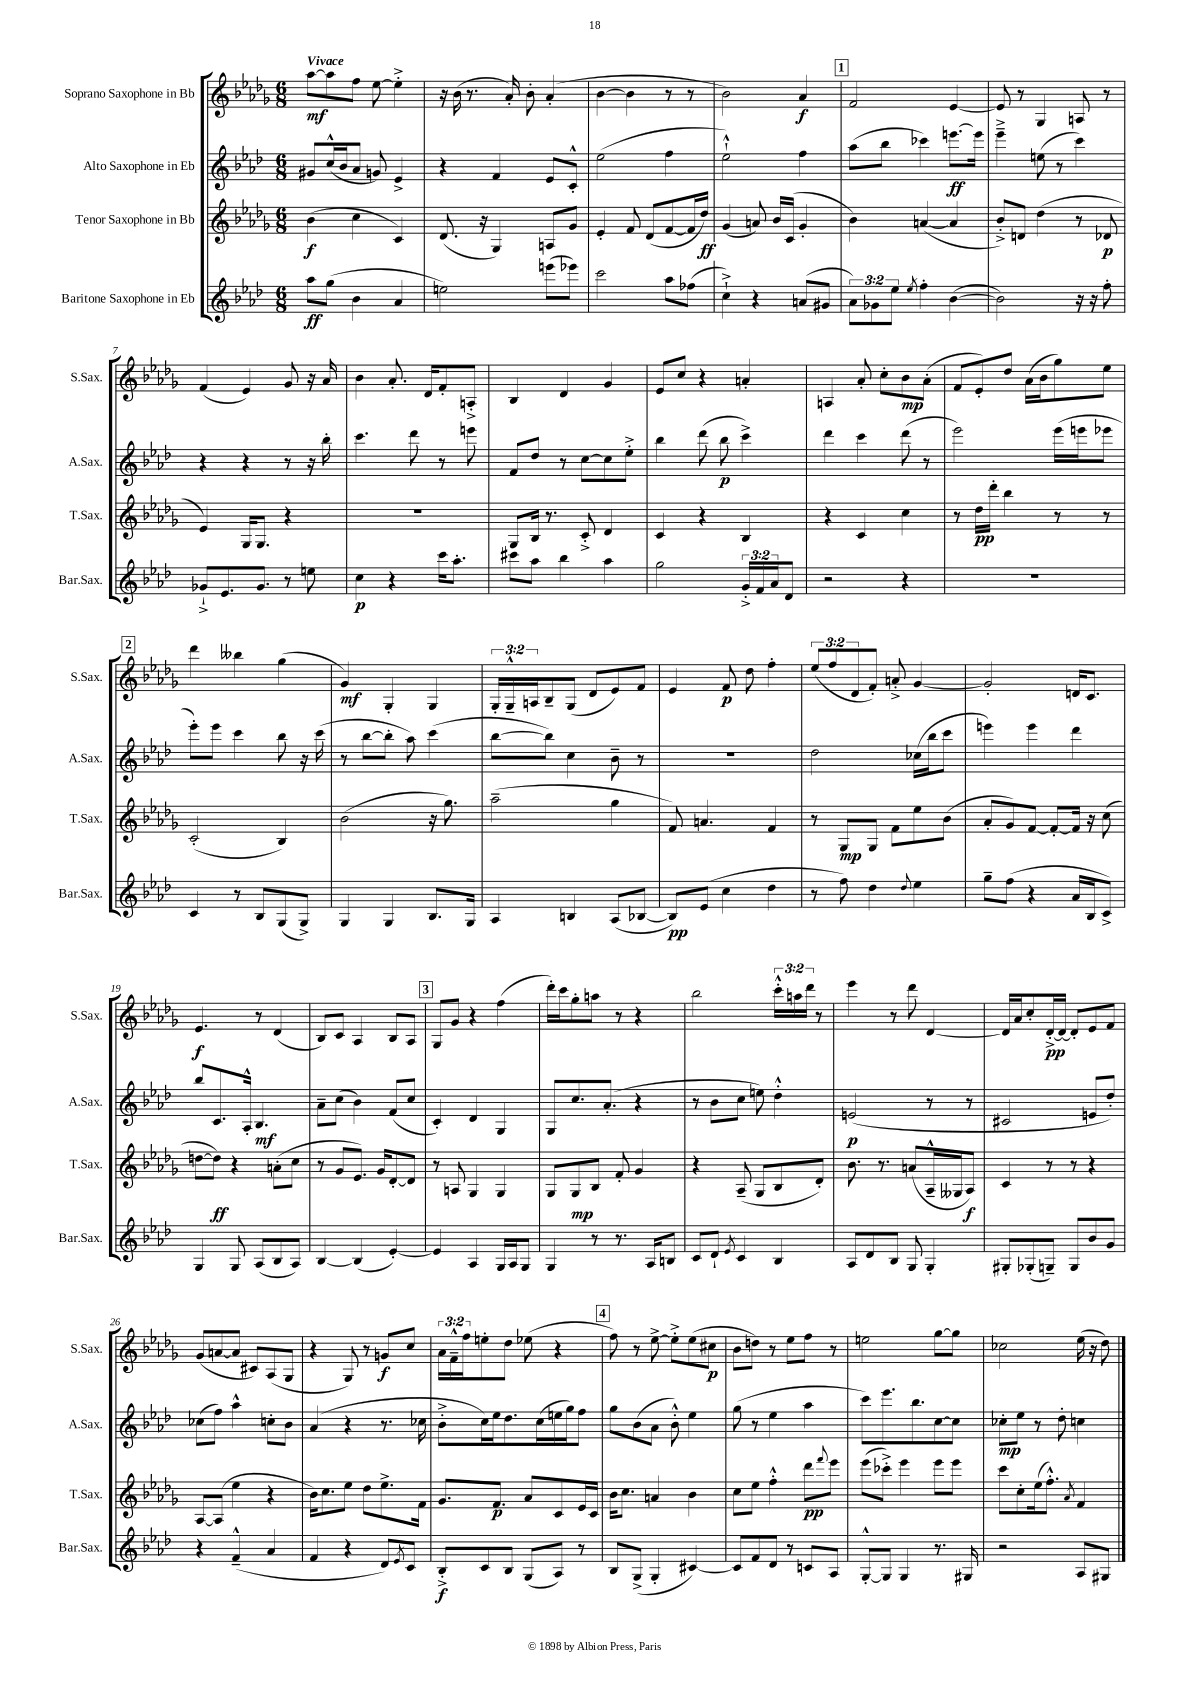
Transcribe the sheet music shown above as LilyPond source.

<<
\new StaffGroup <<
\new Staff = "s0" \with { instrumentName = "Soprano Saxophone in Bb" shortInstrumentName = "S.Sax." } {
    \clef treble \key des \major \numericTimeSignature \time 6/8 \override Staff.TupletNumber.text = #tuplet-number::calc-fraction-text \tempo "Vivace"
    aes''8~\mf aes''8 f''8 ees''8~ ees''4-.-> |
    r16 bes'16( r8. aes'16-.) bes'8-. aes'4-.( |
    bes'4~ bes'4 r8 r8 |
    bes'2) aes'4\f |
    \mark \markup { \box "1" } f'2 ees'4~ |
    ees'8 r8 ges4 a8 r8 |
    f'4( ees'4) ges'8 r16 aes'16 |
    bes'4 aes'8.-. des'16 f'8-. a8-.-> |
    bes4 des'4 ges'4 |
    ees'8 c''8 r4 a'4-. |
    a4 aes'8-. c''8-. bes'8\mp aes'8-.( |
    f'8 ees'8-.) des''8 aes'16( bes'16 ges''8) ees''8 |
    \mark \markup { \box "2" } des'''4 beses''4 ges''4( |
    ges'4\mf) ges4-. ges4 |
    \tuplet 3/2 { ges16-. ges16---^ a16 } bes8-- ges8( des'8 ees'8) f'8 |
    ees'4 f'8\p des''8 f''4-. |
    \tuplet 3/2 { ees''8( f''8 des'8 } f'8-.) a'8-.-> ges'4~ |
    ges'2-. d'16 c'8. |
    ees'4.\f r8 des'4( |
    bes8) c'8 aes4 bes8 aes8 |
    \mark \markup { \box "3" } ges8 ges'8 r4 f''4( |
    des'''16-.) c'''16 ges''8-. a''8 r8 r4 |
    bes''2 \tuplet 3/2 { c'''16-.-^ a''16 des'''16 } r8 |
    ees'''4 r8 des'''8 des'4~ |
    des'16 aes'16 c''8-. des'16~-.->\pp des'16~ des'8-. ees'8 f'8 |
    ges'8( a'8~ a'8 cis'8) aes8( ges8 |
    r4 ges8) r8 g'8\f c''8 |
    \tuplet 3/2 { aes'16 f'16---^ f''16 } e''8-. des''8 ees''8( r4 |
    \mark \markup { \box "4" } f''8) r8 ees''8~-> ees''8-.-> ees''8( cis''8\p |
    bes'8 d''8) r8 ees''8 f''8 r8 |
    e''2 ges''8~ ges''8 |
    ces''2 ees''16( r16 des''8) \bar "|." |
}
\new Staff = "s1" \with { instrumentName = "Alto Saxophone in Eb" shortInstrumentName = "A.Sax." } {
    \clef treble \key aes \major \numericTimeSignature \time 6/8
    gis'8 c''16-^( bes'16 aes'8 g'8) ees'4-> |
    r4 f'4 ees'8 c'8-.-^ |
    ees''2( f''4 |
    ees''2-!-^) f''4 |
    \mark \markup { \box "1" } aes''8( bes''8 ces'''4) e'''8.~\ff e'''16 |
    ees'''4---> e''8( r8 c'''4) |
    r4 r4 r8 r16 bes''16-. |
    c'''4. des'''8 r8 e'''8 |
    f'8 des''8 r8 c''8~ c''8 ees''8-.-> |
    bes''4 des'''8( bes''8\p c'''4->) |
    des'''4 c'''4 des'''8( r8 |
    ees'''2) ees'''16( e'''16 ees'''8 |
    \mark \markup { \box "2" } ees'''8-.) ees'''8 c'''4 bes''8 r16 c'''16( |
    r8 bes''8~ bes''8-. aes''8) c'''4( |
    bes''8~ bes''8) c''4 bes'8-- r8 |
    R2. |
    des''2 ces''16( bes''16 c'''8 |
    e'''4) e'''4 des'''4 |
    bes''8 c'8. aes16-.-^ bes4.\mf |
    aes'8-- c''8( bes'4) f'8( c''8 |
    \mark \markup { \box "3" } c'4-.) des'4 g4 |
    g8 c''8. aes'8.-.( r4 |
    r8 bes'8 c''8 e''8) des''4-.-^ |
    e'2\p( r8 r8 |
    cis'2 e'8 des''8-.) |
    ces''8( f''8) aes''4-^ c''8-. bes'8 |
    aes'4( r4 r8. ces''16 |
    bes'8-.-> c''16) ees''16 des''8. c''16( e''16 g''16) f''8 |
    \mark \markup { \box "4" } g''8 bes'8( aes'8 bes'8-.-^) ees''4 |
    g''8( r8 ees''4 aes''4 |
    c'''8) ees'''8. bes''8. c''8~ c''8 |
    ces''8-.\mp ees''8 r8 des''8-. c''4 \bar "|." |
}
\new Staff = "s2" \with { instrumentName = "Tenor Saxophone in Bb" shortInstrumentName = "T.Sax." } {
    \clef treble \key des \major \numericTimeSignature \time 6/8
    bes'4\f( c''4 c'4) |
    des'8.( r16 ges4) a8 ges'8 |
    ees'4-. f'8 des'8( f'8~ f'16 des''16\ff) |
    ges'4( a'8) bes'16 c'16( ges'4-. |
    \mark \markup { \box "1" } bes'4) a'4~( a'4 |
    bes'8-.->) d'8 des''4( r8 des'8\p |
    ees'4) ges16 ges8. r4 |
    R2. |
    ges8 bes16 r8. c'8-.-> des'4 |
    c'4 r4 bes4 |
    r4 c'4 c''4 |
    r8 des''16\pp des'''16-. bes''4 r8 r8 |
    \mark \markup { \box "2" } c'2-.( bes4) |
    bes'2( r16 ges''8.) |
    aes''2--( ges''4 |
    f'8) a'4. f'4 |
    r8 ges8\mp ges8 f'8 ees''8 bes'8( |
    aes'8-. ges'8) f'8~ f'8~-. f'16 r16 c''8( |
    d''8~ d''8\ff) r4 a'8-.( c''8 |
    r8 ges'8 ees'8.) ges'16 des'8~-. des'8 |
    \mark \markup { \box "3" } r8 a8 ges4 ges4 |
    ges8 ges8\mp bes8 f'8-. ges'4 |
    r4 aes8--( ges8 bes8 des'8-.) |
    bes'8. r8. a'8( aes16---^ geses16 aes8\f) |
    c'4 r8 r8 r4 |
    aes8~ aes8( ees''4 r4 |
    bes'16) c''8. ees''8 des''8 ees''8.-> f'16 |
    ges'8. f'8.\p aes'8 c'8 ees'16 c'16 |
    \mark \markup { \box "4" } bes'16 c''8. a'4 bes'4 |
    c''8 ees''8 f''4-.-^ des'''8\pp \appoggiatura { f'''8 } ees'''8 |
    ees'''8( ces'''8-.->) ees'''4 ees'''8 ees'''8 |
    c'''8 c''8-. ees''16( f''8.-.-^) \acciaccatura { aes'8 } f'4 \bar "|." |
}
\new Staff = "s3" \with { instrumentName = "Baritone Saxophone in Eb" shortInstrumentName = "Bar.Sax." } {
    \clef treble \key aes \major \numericTimeSignature \time 6/8 \override Staff.TupletNumber.text = #tuplet-number::calc-fraction-text
    aes''8\ff g''8( bes'4 aes'4 |
    e''2) e'''8( ees'''8) |
    c'''2 aes''8 fes''8( |
    c''4-!->) r4 a'8( gis'8 |
    \mark \markup { \box "1" } \tuplet 3/2 { aes'8) ges'8 ees''8 } \acciaccatura { ees''8 } f''4-. bes'4~( |
    bes'2) r16 r16 f''8-. |
    ges'8-!-> ees'8. ges'8. r8 e''8 |
    c''4\p r4 c'''16 aes''8.-. |
    cis'''8 aes''8 bes''4 aes''4 |
    g''2 \tuplet 3/2 { g'16-.-> f'16 aes'16 } des'8 |
    r2 r4 |
    R2. |
    \mark \markup { \box "2" } c'4 r8 bes8 g8( g8->) |
    g4 g4 bes8. g16 |
    aes4 b4 aes8( bes8~ |
    bes8\pp) ees'8( c''4 des''4 |
    r8 f''8) des''4 \appoggiatura { des''8 } ees''4 |
    g''8-- f''8( r4 aes'16 bes16 c'8->) |
    g4 g8 aes8( bes8 aes8) |
    bes4~ bes4( ees'4~-.) |
    \mark \markup { \box "3" } ees'4 aes4 g16 aes16 g8 |
    g4 r8 r8. aes16 b8 |
    c'8 des'8-! \acciaccatura { ees'8 } c'4 bes4 |
    aes8 des'8 bes8 g8 g4-. |
    gis8-. ges8-.( g8--) g8 bes'8 g'8 |
    r4 f'4---^( aes'4 |
    f'4 r4 des'8) \acciaccatura { ees'8 } c'8 |
    bes8-.->\f c'8 bes8 g8( aes8) r8 |
    \mark \markup { \box "4" } bes8 g8->( g4-. cis'4~) |
    cis'8 f'8 des'8 r8 c'8 aes8 |
    g8~-.-^ g8 g4 r8. gis16 |
    r2 aes8 gis8 \bar "|." |
}
>>
>>
